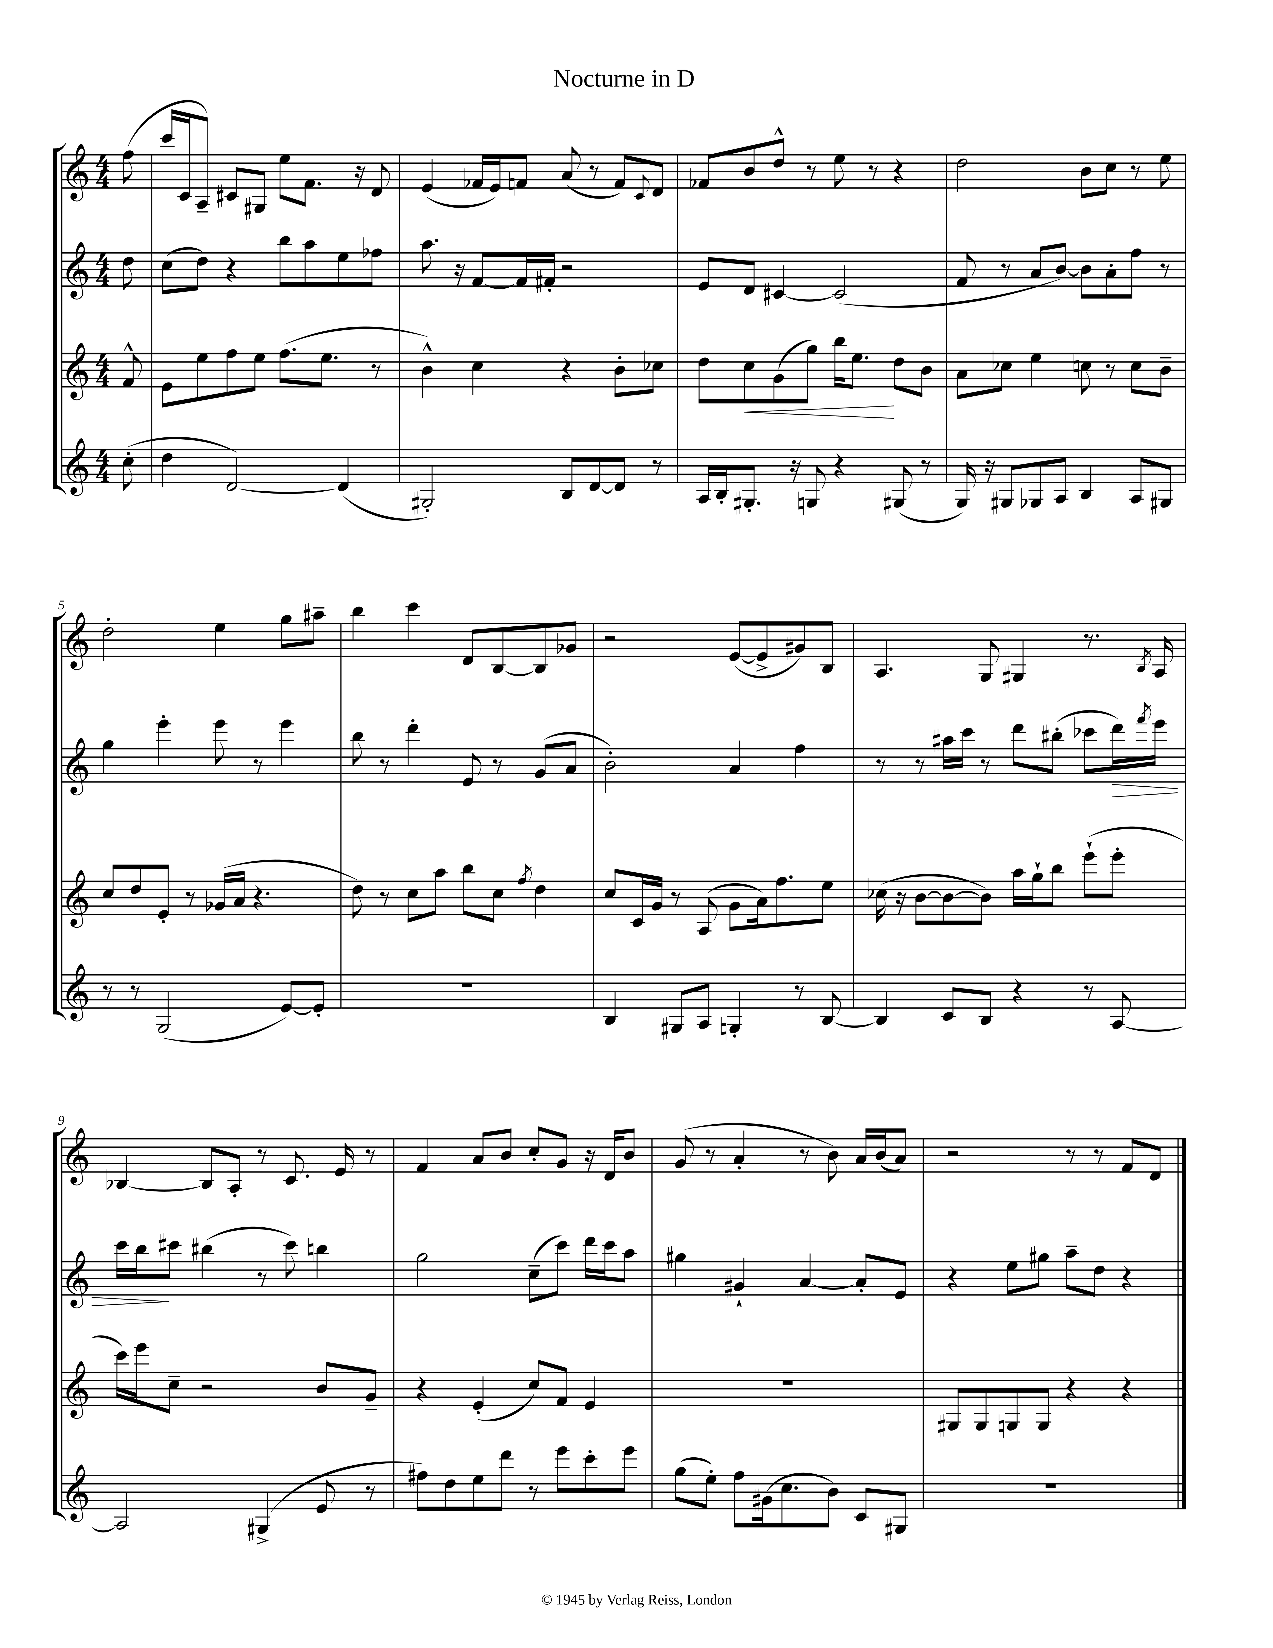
\header { title = "Nocturne in D" }
<<
\new StaffGroup <<
\new Staff = "s0" {
    \clef treble \key c \major \numericTimeSignature \time 4/4 \partial 8
    f''8( |
    c'''16 c'16 a8--) cis'8 gis8 e''8 f'8. r16 d'8 |
    e'4( fes'16 e'16) f'8 a'8( r8 f'8) \appoggiatura { c'8 } d'8 |
    fes'8 b'8 d''8-^ r8 e''8 r8 r4 |
    d''2 b'8 c''8 r8 e''8 |
    d''2-. e''4 g''8 ais''8-- |
    b''4 c'''4 d'8 b8~ b8 ges'8 |
    r2 e'8~( e'8-> gis'8) b8 |
    a4. g8 gis4 r8. \acciaccatura { b8 } a16 |
    bes4~ bes8 a8-. r8 c'8. e'16 r8 |
    f'4 a'8 b'8 c''8-. g'8 r16 d'16 b'8 |
    g'8( r8 a'4-. r8 b'8) a'16 b'16( a'8) |
    r2 r8 r8 f'8 d'8 \bar "|." |
}
\new Staff = "s1" {
    \clef treble \key c \major \numericTimeSignature \time 4/4 \partial 8
    d''8 |
    c''8( d''8) r4 b''8 a''8 e''8 fes''8 |
    a''8. r16 f'8~ f'16 fis'16-. r2 |
    e'8 d'8 cis'4~ cis'2( |
    f'8 r8 a'8 b'8~) b'8 a'8-. f''8 r8 |
    g''4 e'''4-. e'''8 r8 e'''4 |
    b''8 r8 d'''4-. e'8 r8 g'8( a'8 |
    b'2-.) a'4 f''4 |
    r8 r8 ais''16 c'''16 r8 d'''8 bis''8-.( ces'''8 d'''16\>) \acciaccatura { f'''8 } e'''16 |
    c'''16 b''16\! cis'''8 bis''4( r8 cis'''8) b''4 |
    g''2 c''8--( c'''8) d'''16 c'''16 a''8 |
    gis''4 gis'4-! a'4~ a'8-. e'8 |
    r4 e''8 gis''8 a''8-- d''8 r4 \bar "|." |
}
\new Staff = "s2" {
    \clef treble \key c \major \numericTimeSignature \time 4/4 \partial 8
    f'8-^ |
    e'8 e''8 f''8 e''8 f''8.( e''8. r8 |
    b'4-^) c''4 r4 b'8-. ces''8 |
    d''8 c''8\< g'8( g''8) b''16 e''8.\! d''8 b'8 |
    a'8 ces''8 e''4 c''8 r8 c''8 b'8-- |
    c''8 d''8 e'8-. r8 ges'16( a'16 r4. |
    d''8) r8 c''8 a''8 b''8 c''8 \acciaccatura { f''8 } d''4 |
    c''8 c'16 g'16 r8 a8( g'8 a'16) f''8. e''8 |
    ces''16( r16 b'8~ b'8~ b'8) a''16 g''16-! b''8 e'''8-!( e'''8-. |
    c'''16) e'''16 c''8-- r2 b'8 g'8-- |
    r4 e'4-.( c''8) f'8 e'4 |
    R1 |
    gis8 gis8 g8 g8 r4 r4 \bar "|." |
}
\new Staff = "s3" {
    \clef treble \key c \major \numericTimeSignature \time 4/4 \partial 8
    c''8-.( |
    d''4 d'2~) d'4( |
    gis2-.) b8 d'8~ d'8 r8 |
    a16 b16-. gis8.-. r16 g8 r4 gis8( r8 |
    g16) r16 gis8 ges8 a8 b4 a8 gis8 |
    r8 r8 g2( e'8~) e'8-. |
    R1 |
    b4 gis8 a8 g4-. r8 b8~ |
    b4 c'8 b8 r4 r8 a8~ |
    a2 gis4->( e'8 r8 |
    fis''8) d''8 e''8 d'''8 r8 e'''8 c'''8-. e'''8 |
    g''8( e''8-.) f''8 gis'16( c''8. b'8) c'8 gis8 |
    R1 \bar "|." |
}
>>
>>
